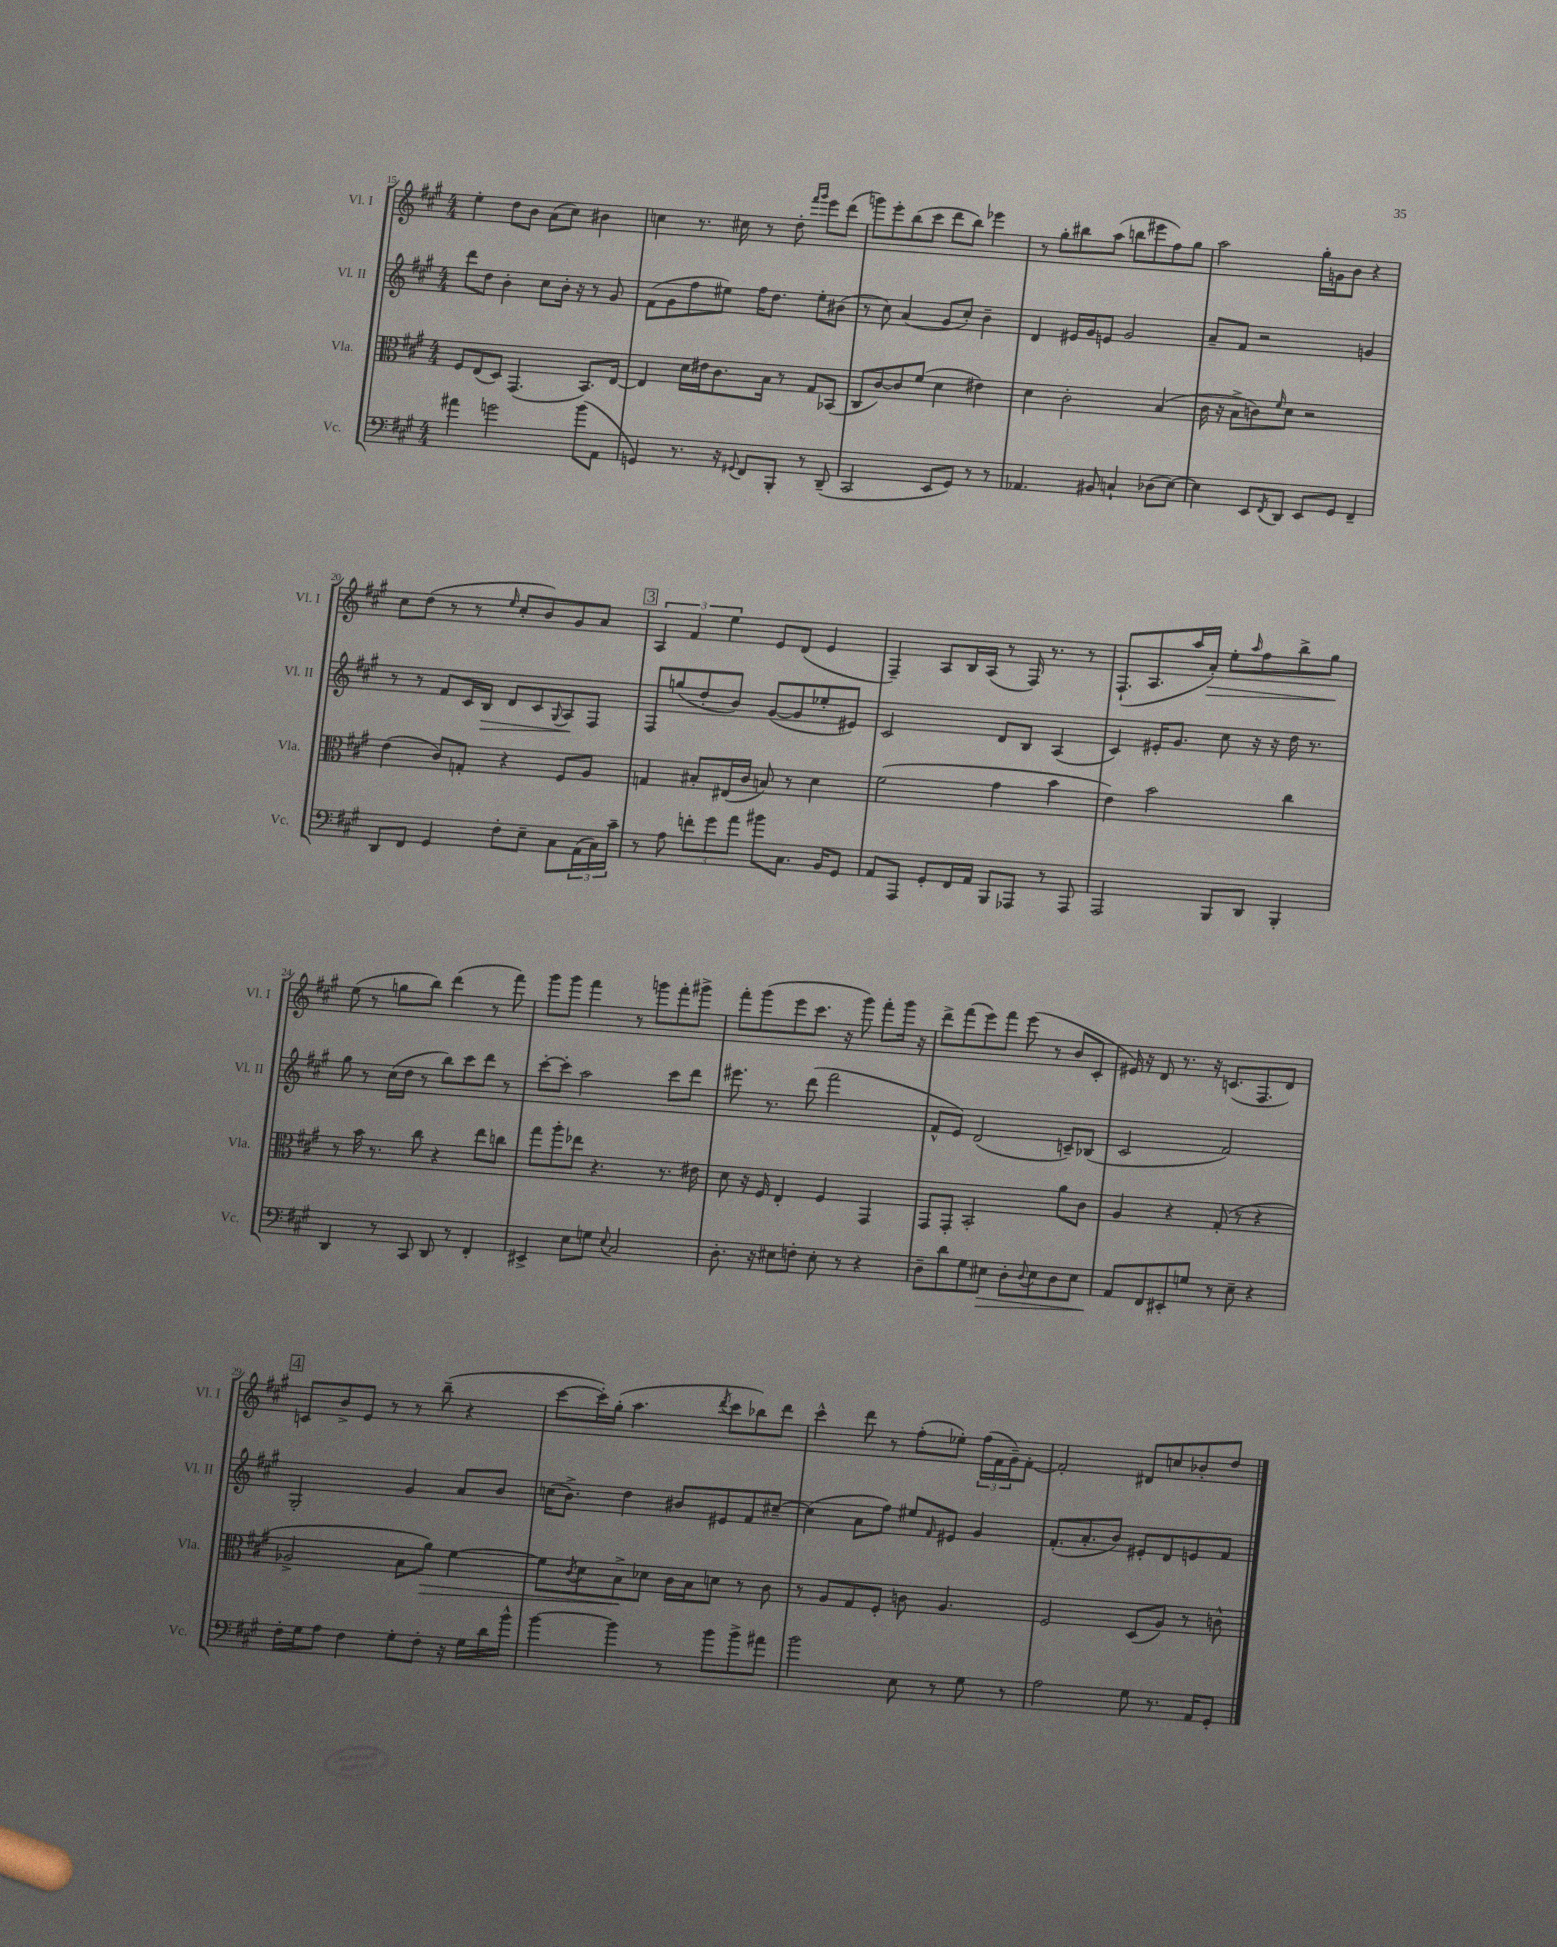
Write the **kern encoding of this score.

**kern	**kern	**kern	**kern
*staff4	*staff3	*staff2	*staff1
*clefF4	*clefC3	*clefG2	*clefG2
*k[f#c#g#]	*k[f#c#g#]	*k[f#c#g#]	*k[f#c#g#]
*M4/4	*M4/4	*M4/4	*M4/4
4a#	8F#	8ddd	4ee'
.	(8E	8dd	.
2g	8D)	4b'	8dd
.	(4.GG#	.	8b
.	.	8cc#	(8a
.	.	16b'	8cc#)
.	.	16r	.
(8b	8.BB)	8r	4b#
8AA	.	8g#	.
.	[16E	.	.
=	=	=	=
4GG)	4E]	(8f#	4cc
.	.	8g#	.
8.r	16d	8ff#	8.r
.	16e#	.	.
.	8.c#	8ee#)	.
16r	.	.	16cc#
8qqGG#	.	.	.
8FF#	.	16ff#	8r
.	16B	8.dd	.
8BBB'	8r	.	8dd'
.	.	.	16qqfff#
.	.	.	16qqggg#
8r	8G#	8ee#'	8eee
(8DD~	(8BB-	(8b#	(8ddd
=	=	=	=
2CC#	8C#	8r	8ggg)
.	[8c#)	8cc#)	8eee'
.	8c#]	(4a	(8bb
.	(8f#	.	8ccc#
8EE	4d	8g#	8ddd
8GG#)	.	8cc#')	8bb)
8r	4e#)	4b~	4eee-
8r	.	.	.
=	=	=	=
4.AA-	4d	4d	8r
.	.	.	8gg#'
.	2c#'	16e#	8bb#
.	.	16g#	.
8BB#	.	8e	(8aa
4C`	.	2g#	8bb
.	.	.	8eee#
(8D-	(4B	.	8ff#)
[8E)	.	.	8gg#
=	=	=	=
4E]	16c#	8a~	2aa
.	16r	.	.
.	8B^	8f#	.
8EE	8c)	2r	.
8qFF#	16qqf#	.	.
8DD	8d	.	.
8EE	2r	.	16gg#'
.	.	.	16g
8GG#	.	.	8b
4FF#~	.	4g	4r
=	=	=	=
8DD	(4e	8r	8cc#
8FF#	.	8r	(8dd
4GG#	8c#)	8f#	8r
.	8G'	16c#	8r
.	.	16B	.
.	.	.	16qqee
8F#'	4r	8d	8cc#'
8E~	.	8c#	8b)
.	.	8qqG#	.
8C#	8F#	8A	8g#
(24AA	8A	8F#	8a
24C#)	.	.	.
24c#~	.	.	.
=	=	=	=
8r	4G	8F#	6A
8A	.	(8gg	.
.	.	.	6f#
12f'	8B#'	8dd'	.
12g#	.	.	6ee
.	(16E#	8b)	.
12a	.	.	.
.	16c#	.	.
8b#	8B)	([8g#	8e
8.C#	8r	8g#]	(8d
.	4d	8ee-'	4e
16BB	.	.	.
8GG#	.	8e#)	.
=	=	=	=
8AA	(2f#	2c#	4F#~)
8AAA	.	.	.
8GG#'	.	.	8A
16FF#	.	.	16B
16AA	.	.	(16A
8BBB	4g#	8d	8r
8AAA-	.	8B	16F#)
.	.	.	8.r
8r	4b	(4A	.
8AAA-	.	.	8r
=	=	=	=
2AAA	4e)	4c#)	(8.F#`
.	.	.	8.A
.	2b	16e#'	.
.	.	8.g#	.
.	.	.	16aa
.	.	.	16a')
8BBB	.	8cc#	8ee'
.	.	.	16qqaa
8DD	.	16r	8ff#
.	.	16r	.
4BBB'	4cc#	16dd	8bb^
.	.	8.r	.
.	.	.	8gg#
=	=	=	=
4DD	8r	8gg#	(8ee
.	16b	8r	8r
.	8.r	.	.
8r	.	(16cc#	8gg
.	.	16dd	.
8CC#	8cc#	8r	8bb)
8DD	4r	8bb)	(4ddd
8r	.	8ccc#	.
4FF#'	8ee	8ddd	8r
.	8cc	8r	8fff#)
=	=	=	=
4EE#^	8gg#	[8ccc#'	8ggg#
.	8aa'	8ccc#']	8ggg#
8E	8ee-	2aa	4fff#
8G	4.r	.	.
8qqE	.	.	.
2C#	.	.	8r
.	.	.	8ggg
.	8.r	8ccc#	8fff#'
.	.	8ddd	8ggg#^
.	16e#	.	.
=	=	=	=
8.D'	8d	8.eee#	8fff#'
.	16r	.	(8ggg#
16r	16F#	8.r	.
8E#	4E'	.	8eee
8F'	.	(8ddd	8.ccc#
8E#'	4F#	2fff#	.
.	.	.	16r
8r	.	.	8ggg#)
4r	4GG#	.	8fff#'
.	.	.	16ggg#
.	.	.	16r
=	=	=	=
8D~	8GG#	8f#^^	8ddd^
8d	8GG#'	8e)	(8fff#
8G#	2BB'	(2d	8eee)
8E#	.	.	8fff#
8D'	.	.	(8eee
8qqD	.	.	.
8E#	.	.	8r
8D	8a	8c~)	8b
8E#	8c#	(8B-	8c#'
=	=	=	=
8AA	4A	2c#	16e#)
.	.	.	16r
8FF#	.	.	8d
8EE#'	4r	.	8.r
8G	.	.	.
.	.	.	16r
8r	(8G#'	2f#)	(8.c
8E~	8r	.	.
.	.	.	8.F#
4r	4r	.	.
.	.	.	8d)
=	=	=	=
16F#'	2A-^	2G#'	8c
16G#	.	.	.
8A	.	.	8b^
4F#	.	.	8e
.	.	.	8r
8G#'	8B	4g#	8r
8F#'	8a)	.	(8bb~
16r	[4f#	8a	4r
16G#	.	.	.
16d	.	8b	.
16b^^	.	.	.
=	=	=	=
[4b	8f#]	(16cc	[8ccc#
.	.	8.b^)	.
.	8qc#	.	.
.	8d	.	16ccc#'])
.	.	.	(16gg#'
4b]	8B^	4dd	4.aa
.	8d-	.	.
8r	16c#	8b#	.
.	16B	.	.
.	.	.	8qddd
8b	8d	8e#	8ccc#
8b^	8r	8f#	8bb-)
8a#	8c#	[8cc#~	8ddd
=	=	=	=
2b	8r	(4cc#]	4ccc#^^
.	8A	.	.
.	8G#	8a	8ddd
.	8F#'	8ff#)	8r
8E	8c	8ee#	(8ff#'
.	.	16qqf#	.
8r	4.A	8e#	8ee-')
8G#	.	4g#	(24ff#
.	.	.	24f#
.	.	.	24g#~)
8r	.	.	[8f#'
=	=	=	=
2A	2F#	(8.f#'	2f#']
.	.	8.a'	.
.	.	8b)	.
8G#	(8D	8e#'	8d#
8.r	8A)	8d	8cc
.	8r	8e	8b-'
16AA	.	.	.
8GG#'	8c^^	8f#	8dd
==	==	==	==
*-	*-	*-	*-
